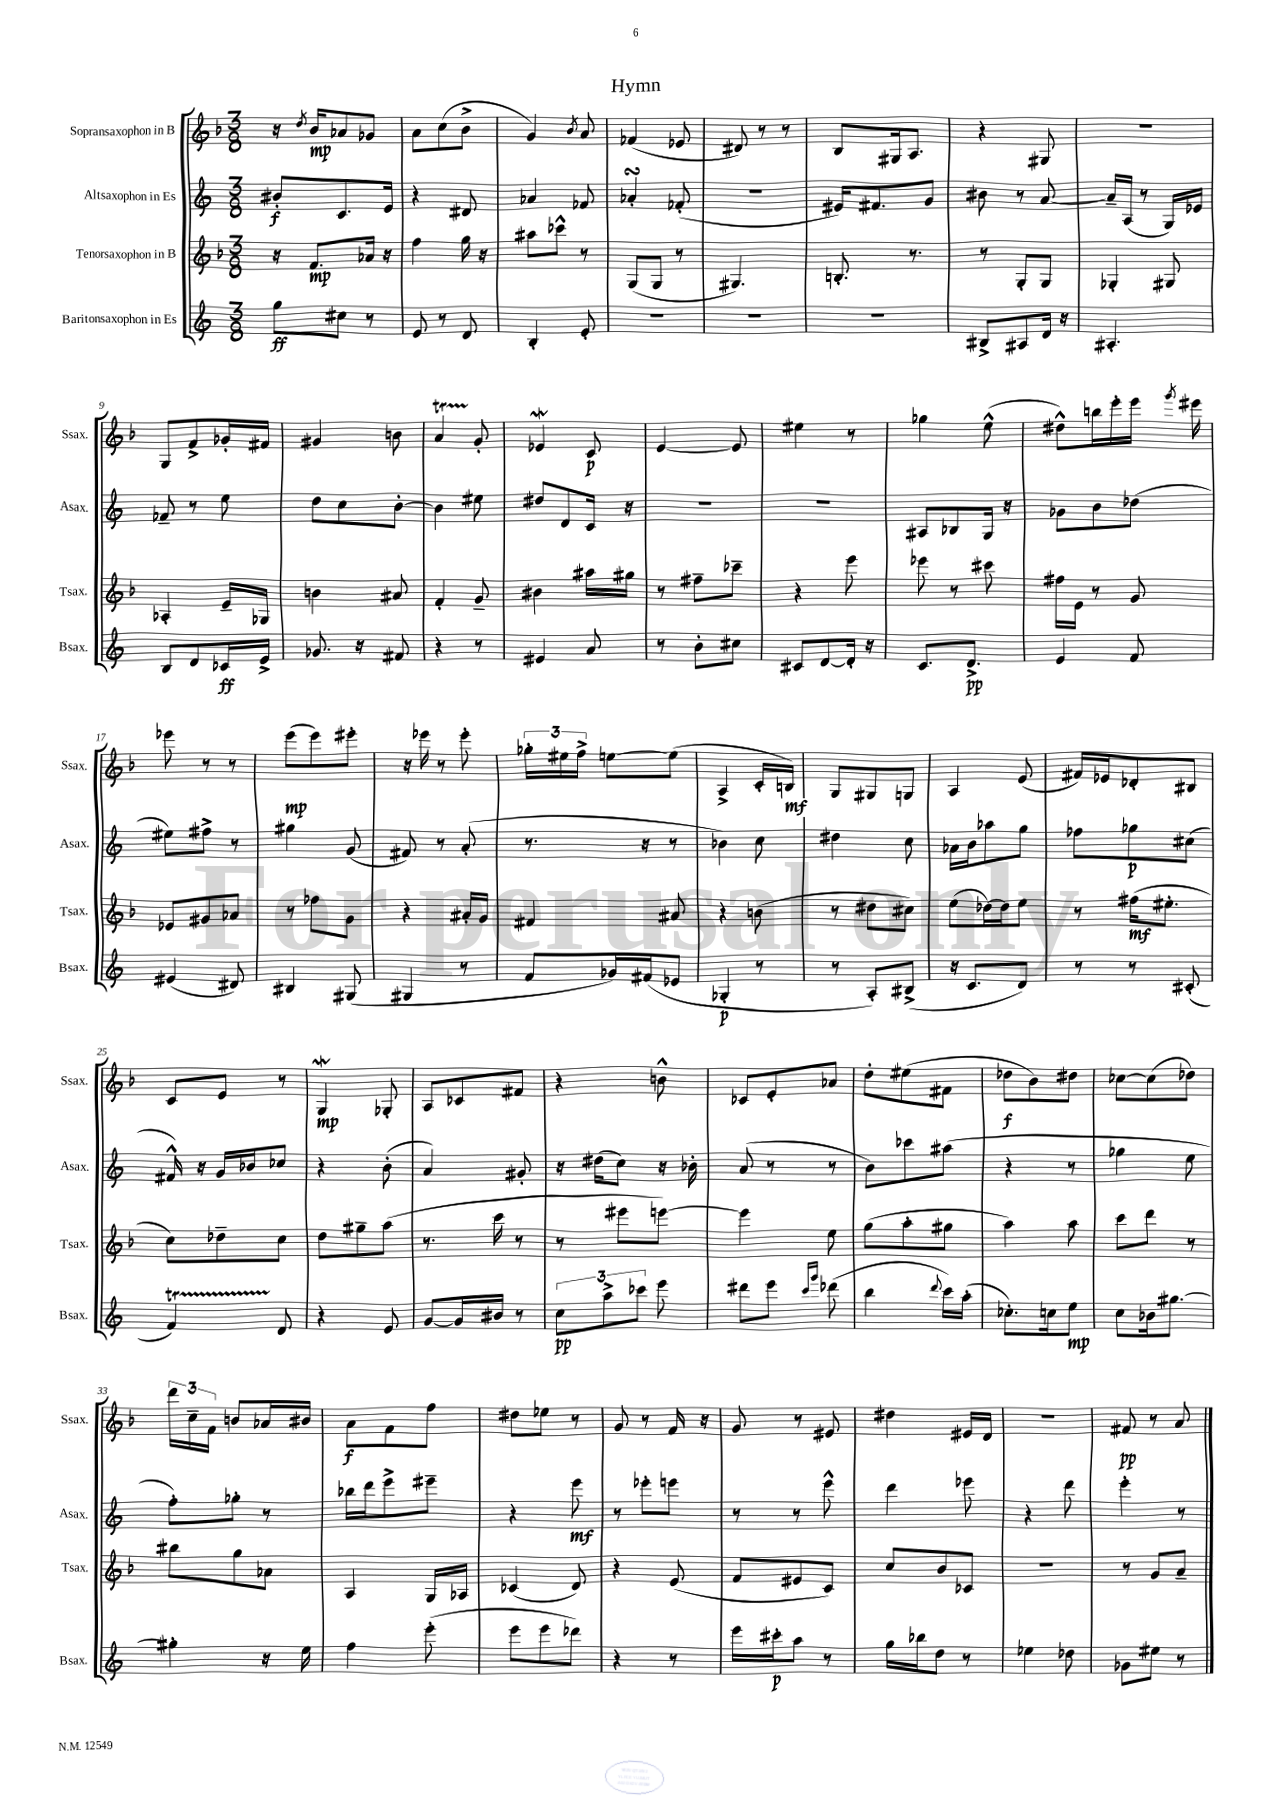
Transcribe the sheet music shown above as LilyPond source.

\header { title = "Hymn" }
<<
\new StaffGroup <<
\new Staff = "s0" \with { instrumentName = "Sopransaxophon in B" shortInstrumentName = "Ssax." } {
    \clef treble \key f \major \numericTimeSignature \time 3/8
    \autoBeamOff r16 \acciaccatura { d''8 } bes'16[\mp aes'8 ges'8] |
    a'8[ c''8( bes'8]-> |
    g'4) \acciaccatura { bes'8 } a'8 |
    fes'4( ees'8 |
    dis'8) r8 r8 |
    bes8[ gis16 a8.] |
    r4 gis8 |
    R4. |
    g8[ f'8-> ges'16-. fis'16] |
    gis'4 b'8 |
    a'4\startTrillSpan g'8-.\stopTrillSpan |
    ees'4\mordent c'8\p |
    e'4~ e'8 |
    eis''4 r8 |
    ges''4 e''8-^( |
    dis''8[-^) b''16 e'''16-. e'''16] \acciaccatura { g'''8 } eis'''16 |
    ees'''8 r8 r8 |
    e'''8[\mp( e'''8) eis'''8]-. |
    r16 ees'''16 r8 ees'''8-. |
    \tuplet 3/2 { ges''16[-. eis''16 f''16]-> } e''8[~ e''8]( |
    a4-> c'16[-. b16]\mf) |
    g8[ gis8 g8] |
    a4 e'8( |
    fis'16[) ees'16 des'8-. bis8] |
    c'8[ e'8] r8 |
    g4\mordent\mp ges8-. |
    a8[ ces'8 fis'8] |
    r4 b'8-^ |
    ces'8[ e'8-. aes'8] |
    d''8[-. eis''8( fis'8] |
    des''8[\f bes'8) dis''8] |
    ces''8[~ ces''8( des''8]) |
    \tuplet 3/2 { d'''16[ c''16-- f'16] } b'8[ aes'16 bis'16] |
    a'8[\f f'8 f''8] |
    dis''8[ ees''8] r8 |
    g'8 r8 f'16 r16 |
    g'8 r8 eis'8 |
    dis''4 eis'16[ d'16] |
    R4. |
    fis'8\pp r8 a'8 \bar "|." |
}
\new Staff = "s1" \with { instrumentName = "Altsaxophon in Es" shortInstrumentName = "Asax." } {
    \clef treble \key c \major \numericTimeSignature \time 3/8
    \autoBeamOff bis'8[-.\f c'8. e'16] |
    r4 dis'8 |
    aes'4 fes'8 |
    aes'4-.\turn fes'8-.( |
    R4. |
    eis'16[) fis'8. g'8] |
    bis'8 r8 a'8~ |
    a'16[-- a16]( r8 g16[) ees'16] |
    fes'8-- r8 e''8 |
    d''8[ c''8 b'8]~-. |
    b'4 eis''8 |
    dis''8[ d'8 c'16] r16 |
    R4. |
    R4. |
    ais8[ bes8 g16] r16 |
    ges'8[ b'8 des''8]( |
    eis''8[) fis''8]-> r8 |
    gis''4 g'8( |
    fis'8) r8 a'8-.( |
    r8. r16 r8 |
    bes'4) c''8 |
    dis''4 c''8 |
    aes'16[ b'16 aes''8 g''8] |
    fes''8[ ges''8\p cis''8]( |
    fis'16-^) r16 g'16[ bes'16 ces''8] |
    r4 b'8-.( |
    a'4) gis'8-. |
    r16 dis''16[( c''8]) r16 bes'16-. |
    a'8( r8 r8 |
    b'8[) ces'''8 ais''8]( |
    r4 r8 |
    ges''4 e''8 |
    f''8[-.) ges''8]-. r8 |
    bes''16[ d'''16 e'''8-> eis'''8]-- |
    r4 e'''8\mf |
    r8 ees'''8[-. e'''8] |
    r8 r8 e'''8-^ |
    d'''4 ees'''8 |
    r4 d'''8 |
    e'''4-. r8 \bar "|." |
}
\new Staff = "s2" \with { instrumentName = "Tenorsaxophon in B" shortInstrumentName = "Tsax." } {
    \clef treble \key f \major \numericTimeSignature \time 3/8
    \autoBeamOff r16 f'8.[\mp aes'16] r16 |
    f''4 g''16 r16 |
    ais''8[ ces'''8]-^ r8 |
    g8[( g8] r8 |
    gis4.) |
    b8.-. r8. |
    r8 g8[-. g8] |
    ges4-. gis8 |
    aes4-. e'16[-- ges16] |
    b'4 ais'8 |
    f'4-. g'8-- |
    bis'4 ais''16[ gis''16] |
    r8 fis''8[-- ces'''8]-- |
    r4 e'''8 |
    ees'''8 r8 cis'''8 |
    fis''16[ e'16] r8 g'8 |
    ees'8[ gis'8 aes'8] |
    r8 fes''8[ g'8] |
    r4 ais'16[-. g'16] |
    fis'4 ais'8 |
    r4 b'8( |
    r8 dis''8[ cis''8]) |
    e''8[( des''16~) des''16 e''8] |
    r8 fis''16[\mf( eis''8.]-. |
    c''8[) des''8-- c''8] |
    d''8[ gis''8-- a''8]( |
    r8. c'''16 r8 |
    r8 eis'''8[ e'''8]~) |
    e'''4 e''8 |
    g''8[( a''8-. gis''8] |
    a''4) a''8 |
    c'''8[ d'''8] r8 |
    bis''8[ g''8 aes'8] |
    a4 g16[ aes16] |
    ces'4( d'8) |
    r4 e'8( |
    f'8[ eis'8 c'8]) |
    c''8[ bes'8 ces'8] |
    R4. |
    r8 g'8[ a'8]-- \bar "|." |
}
\new Staff = "s3" \with { instrumentName = "Baritonsaxophon in Es" shortInstrumentName = "Bsax." } {
    \clef treble \key c \major \numericTimeSignature \time 3/8
    \autoBeamOff g''8[\ff cis''8] r8 |
    e'8 r8 d'8 |
    b4-. e'8-. |
    R4. |
    R4. |
    R4. |
    bis8[-> ais8 d'16] r16 |
    ais4.-. |
    b8[ d'8 ces'16\ff e'16]-> |
    ges'8. r16 fis'8 |
    r4 r8 |
    eis'4 a'8 |
    r8 b'8[-. cis''8] |
    cis'8[ d'8~ d'16]-. r16 |
    c'8.[ d'8.]->\pp |
    e'4 f'8 |
    eis'4( dis'8) |
    bis4 gis8( |
    gis4 r8 |
    f'8[ ges'16) fis'16( ees'8] |
    ges4-.\p r8 |
    r8 a8[-.) bis8]->( |
    r16 c'8.[ d'8]) |
    r8 r8 cis'8-.( |
    f'4\startTrillSpan) d'8\stopTrillSpan |
    r4 e'8 |
    g'8[~ g'16 bis'16] r8 |
    \tuplet 3/2 { c''8[\pp a''8-> ces'''8] } e'''8 |
    dis'''8[ e'''8] \grace { c'''16[ g'''16] } des'''8( |
    b''4 \appoggiatura { d'''8 } c'''16[) a''16]-.( |
    ces''8.[-.) c''16 e''8]\mp |
    c''8[ bes'16 gis''8.]~ |
    gis''4-. r16 e''16 |
    f''4 e'''8-.( |
    e'''8[ e'''8 des'''8]) |
    r4 r8 |
    e'''16[ cis'''16-.\p a''8] r8 |
    g''16[ bes''16 d''8] r8 |
    ees''4 des''8 |
    ges'8[ eis''8] r8 \bar "|." |
}
>>
>>
